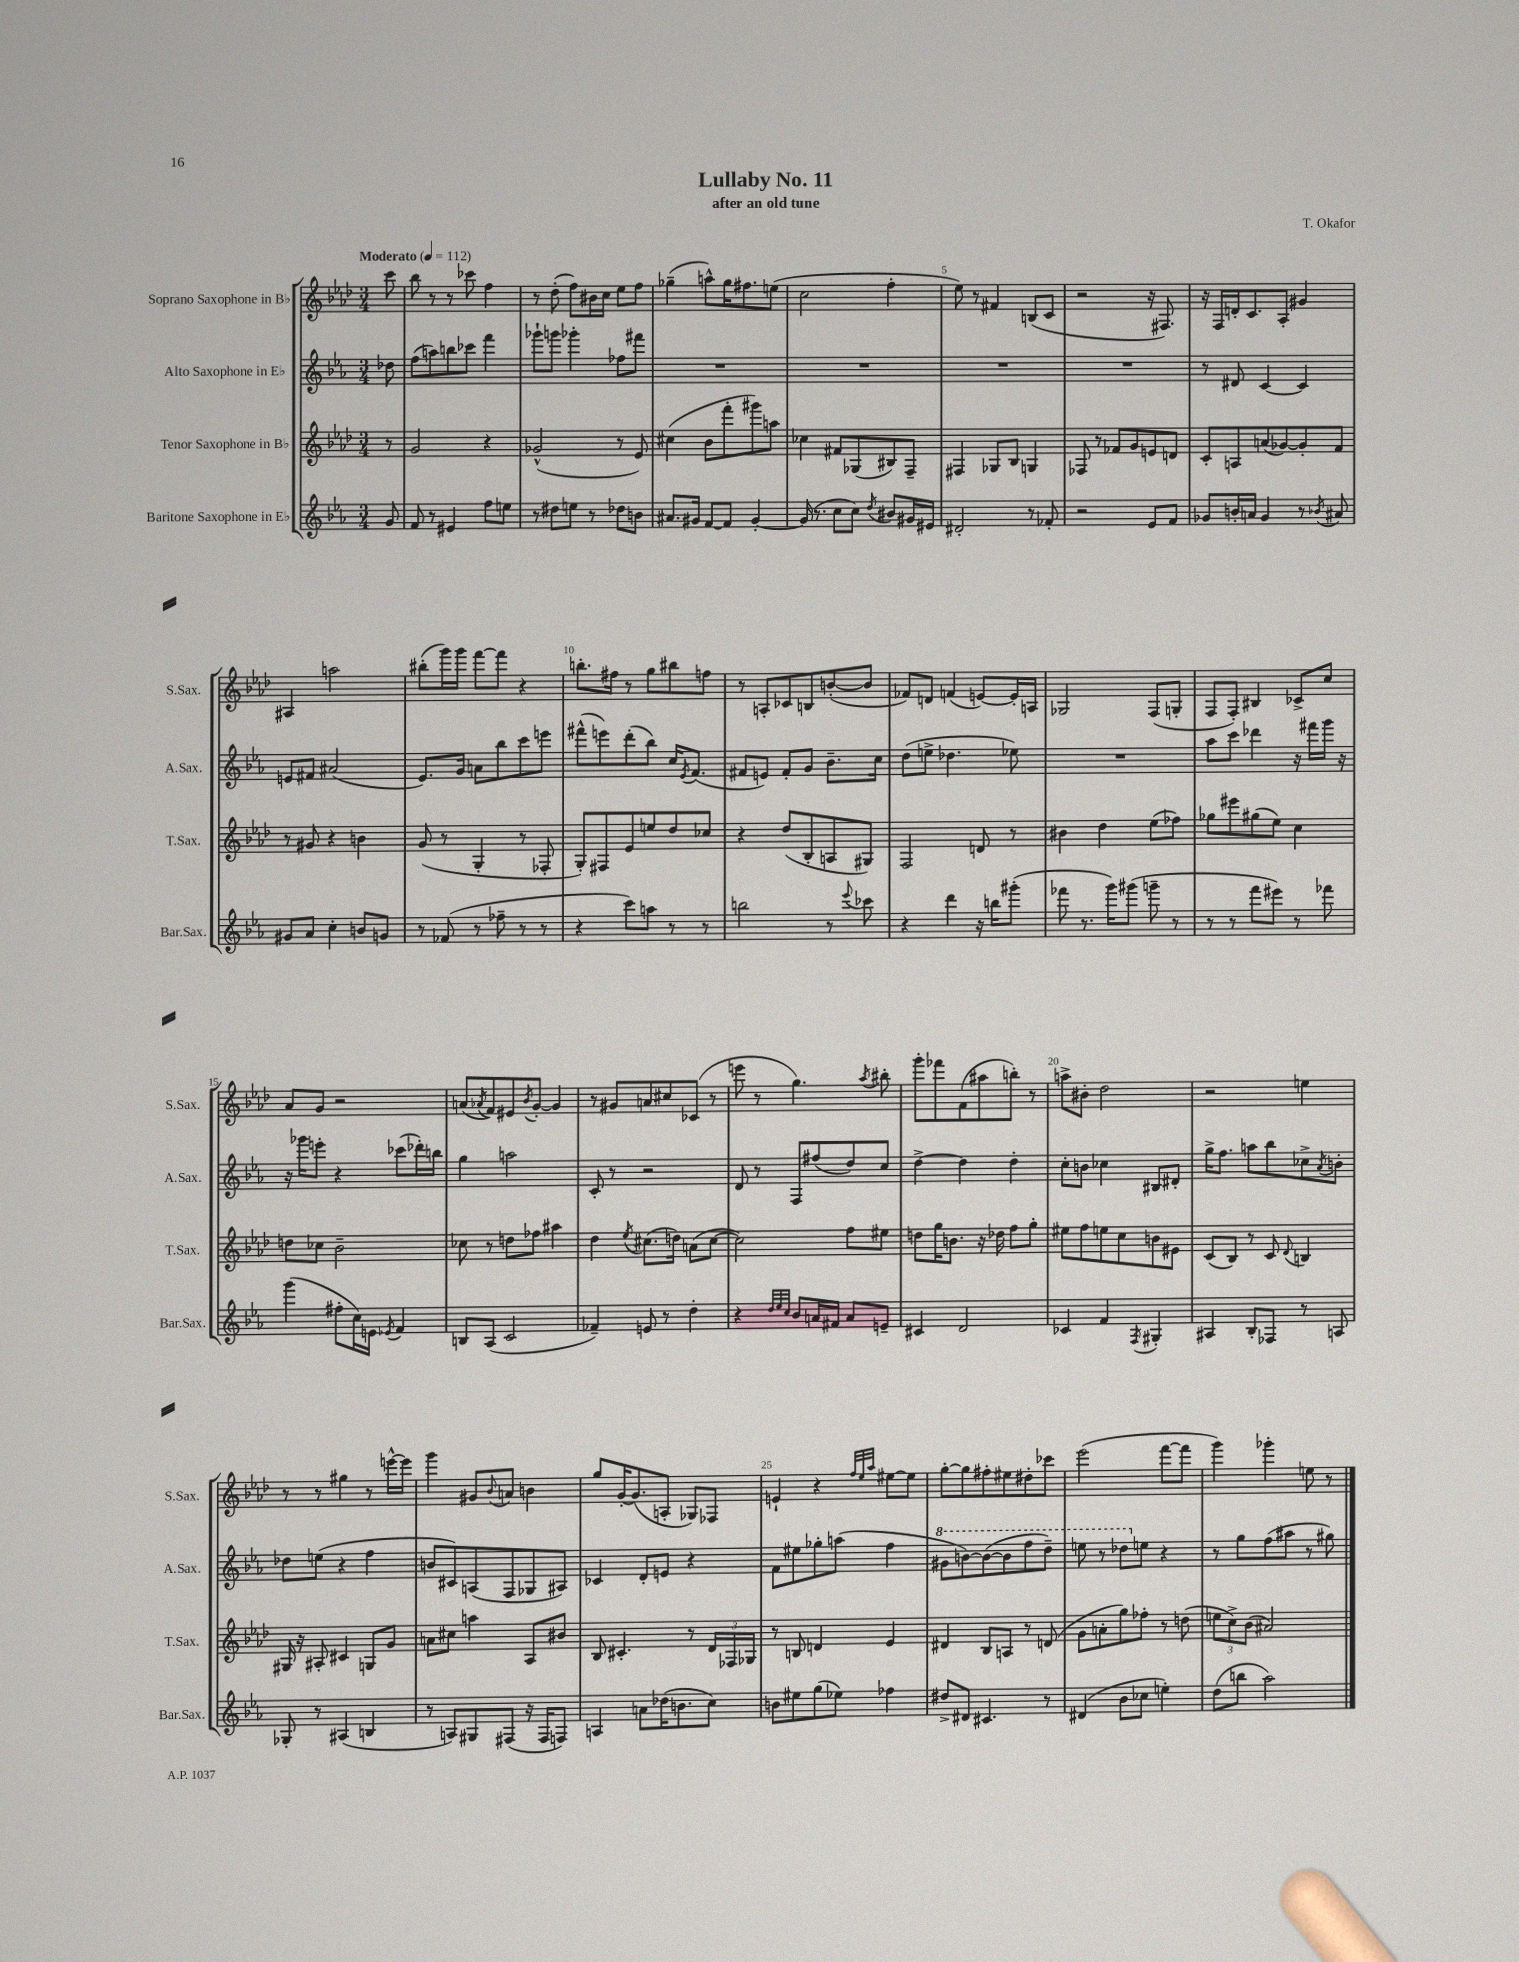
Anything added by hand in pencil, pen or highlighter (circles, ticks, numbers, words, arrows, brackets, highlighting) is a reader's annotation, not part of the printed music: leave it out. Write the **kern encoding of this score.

**kern	**kern	**kern	**kern
*part4	*part3	*part2	*part1
*staff4	*staff3	*staff2	*staff1
*I"Baritone Saxophone in E♭	*I"Tenor Saxophone in B♭	*I"Alto Saxophone in E♭	*I"Soprano Saxophone in B♭
*I'Bar.Sax.	*I'T.Sax.	*I'A.Sax.	*I'S.Sax.
*clefG2	*clefG2	*clefG2	*clefG2
*k[b-e-a-]	*k[b-e-a-d-]	*k[b-e-a-]	*k[b-e-a-d-]
*M3/4	*M3/4	*M3/4	*M3/4
*MM112	*MM112	*MM112	*MM112
=	=	=	=
!	!	!	!LO:TX:a:B:t=Moderato
8g/	8r	8dd-X\	8ccc\
=1	=1	=1	=1
8f/	2g/	(8ff\L	8bb-\
8r	.	8aan\)	8r
4e#X/	.	8bbn\	8r
.	.	8ccc-X\J	8ccc-X\
8ff\L	4r	4fff\	4ff\
8een\J	.	.	.
=2	=2	=2	=2
8r	(2g-X^^/	8ggg-X`\L	8r
8dd#X\L	.	8gggn\J	(8dd-'\
8een\J	.	4ggg-X'\	8ff\L)
8r	.	.	16b#X\L
.	.	.	16cc\JJ
8dd-X\L	8r	8ff-X\L	8ee-\L
8bn\J	8e-/)	8fff#X\J	8ff\J
=3	=3	=3	=3
8.a#X/L	(4cc#X\	2.r	(4gg-X~\
16g#X/Jk	.	.	.
[8f/L	8b-\L	.	8aan^^\L)
8f/J]	8fff'\	.	16gg-\K
.	.	.	8.ff#X\
[4g#'/	8ggg#X\)	.	.
.	8aan\J	.	(8een\J
=4	=4	=4	=4
(16g#/]	4cc-X\	2.r	2cc\
8.r	.	.	.
8cc\L	8f#X/L	.	.
8cc\J)	(8G-X/	.	.
8qdd/	.	.	.
8b#X/L	8B#X/)	.	4ff'\
16g#X/L	8F~/J	.	.
16e#X/JJ	.	.	.
=5	=5	=5	=5
2d#X'/	4F#X/	2.r	8ee-\)
.	.	.	8r
.	8G-X/L	.	4f#X/
.	8B-/J	.	.
8r	4Gn/	.	(8Bn/L
8f-X'/	.	.	8c/J
=6	=6	=6	=6
2r	8F-X/	2.r	2r
.	8r	.	.
.	8f-X/L	.	.
.	8g/	.	.
8e-/L	8en/	.	16r
.	.	.	8.F#X/)
8f/J	8dn/J	.	.
=7	=7	=7	=7
8g-X/L	8c'/L	8r	16r
.	.	.	16F/LL
16bn'/L	8An/	8d#X/	16dn'/J
16an/JJ	.	.	8.c/
4g-/	(8an/	[4c/	.
.	[8g-X/)	.	8A-'/J
8r	8g-'/]	4c/]	4g#X/
8qb-X/	.	.	.
8a#X/	8f/J	.	.
!!LO:LB:g=z
=8	=8	=8	=8
8g#X/L	8r	8en/L	4A#X/
8a-/J	8g#X/	8f#X/J	.
4cc'\	4r	(2a#X/	2aan\
8bn/L	4bn\	.	.
8gn/J	.	.	.
=9	=9	=9	=9
8r	(8g/	8.e-/L)	(8bb#X'\L
(8f-X/	8r	.	16ggg\L)
.	.	16g/Jk	16ggg\JJ
8r	4G'/	8an\L	[8fff\L
8ff-X~\	.	8bb-\	8fff\J]
8r	8r	8ccc\	4r
8r	8F-X'/	8eeen\J	.
=10	=10	=10	=10
4r	8G'/L)	(8fff#X^^\L	8.bbn'\L
.	8F#X/	8eeen\)	.
.	.	.	16ff#X\Jk
8ccc\L)	8e-/	(8ddd'\	8r
8aan\J	8een/	8bb-\J)	8gg\L
8r	8dd-/	16cc/KL	8bb#X\
.	.	8qe-/	.
.	.	(8.f/J	.
8r	8cc-X/J	.	8ffn\J
=11	=11	=11	=11
2bbn\	4r	8f#X/L	8r
.	.	8en/J)	8An'/L
.	(8dd-/L	8f#'/L	8c-X/
.	8B-'/	8g/J	8Bn/
8r	8An/	8.b-~\L	([8bn'/
8qqeee-/	.	.	.
8ccc-X\	8G#X/J)	.	8b/J]
.	.	16cc\Jk	.
=12	=12	=12	=12
4r	2F/	(8dd\L	8f-X/L)
.	.	8een^\J	8dn/J
4ddd\	.	4.dd-X\	(4fn/
16r	8dn/	.	[8en/L)
16bbn\KL	.	.	.
(8ggg#X'\J	8r	8ee-X\)	16e'/L]
.	.	.	16An/JJ
=13	=13	=13	=13
8fff-X\	4b#X\	2.r	2G-X/
8.r	.	.	.
.	4dd-\	.	.
16ggg\KL)	.	.	.
(8ggg#X\J	.	.	.
8gggn~\	(8ee-\L	.	(8F/L
8r	8ff-X\J)	.	8Gn'/J
=14	=14	=14	=14
8r	8gg-X\L	8aa-\L	8F/L
8r	8eee#X\	8ccc\J	8F'/J)
8fff\L	(8gg#X\	4ddd-X\	4B#X/
8eee#X\J)	8ee-\J)	.	.
8r	4cc\	16r	8c-X^/L
.	.	16fff#X\LL	.
8fff-X\	.	16ggg\JJ	8cc/J
.	.	16r	.
!!LO:LB:g=z
=15	=15	=15	=15
(4ggg\	8ddn\L	16r	8a-/L
.	.	16ggg-X\KL	.
.	8cc-X\J	8eeen'\J	8g/J
8ff#X'\L	2b-~\	4r	2r
16cc\L)	.	.	.
16en\JJ	.	.	.
8qe-X/	.	.	.
4f/	.	(8ccc-X\L	.
.	.	16ddd-X'\L)	.
.	.	16bbn\JJ	.
=16	=16	=16	=16
8Bn/L	8cc-X\	4gg\	(8an/L
.	.	.	8qa-X/
(8A-/J	8r	.	8f/)
2c/	8ddn\L	2aan\	8e#X/
.	.	.	8qb-/
.	8ff-X\J	.	[8g'/J
.	4aa#X\	.	4g/]
=17	=17	=17	=17
4f-X~/)	4dd-\	8c'/	8r
.	.	8r	8g#X/L
.	8qee-/	.	.
8en/	(8.cc#X\L	2r	8an/
8r	.	.	8cc#X/
.	16ddn\Jk)	.	.
4dd'\	(8an\L	.	(8c-X/J
.	[8cc#\J	.	8r
=18	=18	=18	=18
4r	2cc#\])	8d/	8eeen\
.	.	8r	8r
32qqdd/LLL	.	.	.
32qqee-/	.	.	.
32qqcc/JJJ	.	.	.
8b-/L	.	8F/L	4.gg\)
16an/L	.	(8ff#X/	.
16f#X/JJ	.	.	.
8a/L	8ff\L	8dd/)	.
.	.	.	8qaa-/
8en~/J	8ee#X\J	8cc/J	8bb#X'\
=19	=19	=19	=19
4c#X/	8ddn\L	[4dd^\	8ggg'\L
.	16gg\K	.	8fff-X\
.	8.bn\J	.	.
2d/	.	4dd\]	(8f\
.	16r	.	8aa#X\
.	16dd-X\	.	.
.	8ff\L	4dd'\	8bbn'\J)
.	8gg'\J	.	8r
=20	=20	=20	=20
4c-X/	8ee#X\L	8cc'\L	8aan^\L
.	8ff\	8bn\J	8b#X'\J
4f/	8een\	4cc-X\	2dd-\
.	8cc\	.	.
8qF/	.	.	.
4G#X'/	8bn\	8B#X/L	.
.	8e#X\J	8d#X'/J	.
=21	=21	=21	=21
4A#X/	(8c/L	16gg^\KL	2r
.	.	8.ff\J	.
.	8B-/J)	.	.
8B-'/L	8r	8aan\L	.
8F-X/J	8c/	8bb-\	.
.	8qqd-/	.	.
8r	4Bn/	8cc-X^\	4een\
.	.	8qa-/	.
8An/	.	8bn'\J	.
!!LO:LB:g=z
=22	=22	=22	=22
8G-X'/	16G#X/	8dd-X\L	8r
.	16r	.	.
8r	8A#X'/	(8een\J	8r
(4A#X/	4c#X/	4r	4gg#X\
4Bn/	8Gn/L	4ff\	8r
.	8g/J	.	[16eeen^^\LL
.	.	.	16eee\JJ]
=23	=23	=23	=23
8r	8an\L	8bn/L	4ggg\
8An/L)	8cc#X\J	8c#X/)	.
8G#X/	4aan\	(8An/	8g#X/L
.	.	.	8qqb-/
(8F#X/J	.	8F/	8an/J
16r	8A-/L	8G-X/	4bn\
16F#/KL	.	.	.
8Fn/J)	8b#X/J	8A#X/J)	.
=24	=24	=24	=24
4An/	8B-/	4c-X/	8gg/L
.	4.c#X'/	.	[16g'/K
.	.	.	(8.g/]
8an\L	.	8d'/L	.
(16dd-X\K	.	8en/J	8An'/J
8.bn\	.	.	.
.	8r	4r	8G-X/L)
8cc\J)	24d-/LL	.	8F-X/J
.	24F-X/	.	.
.	24G-X/JJ	.	.
=25	=25	=25	=25
8bn\L	8r	8f\L	4en`/
8ee#X\	8Bn/	8ee#X\	.
(8gg\	4dn/	8gg-X'\	4r
8ee-X\J)	.	(8aan\J	.
.	.	.	32qqff/LLL
.	.	.	32qqee-/
.	.	.	32qqaa-/JJJ
4ff-X\	4e-/	4ff\	[8ee#X\L
.	.	.	8ee#\J]
=26	=26	=26	=26
*	*	*8va	*
8dd#X^/L	4d#X/	8gg#X\L	[8gg'\L
8d#X/J	.	[8bbn\)	8gg\]
4.c#X/	8B-/L	(8bb\_	8ff#X'\
.	8An/J	8bb\]	8ee#X\
.	8r	8fff\	8dd#X'\
8r	(8dn/	8ddd~\J)	8ccc-X\J
=27	=27	=27	=27
(4d#X/	8g\L	8eeen\	(2eee-\
.	8an'\	8r	.
8b-\L	8gg\)	8ddd-X\L	.
*	*	*X8va	*
8cc-X\J	8ff-X'\J	8een\J	.
4een'\)	8r	4r	[8fff\L
.	(8ddn\	.	8fff\J]
=28	=28	=28	=28
(8dd\L	12een\L	8r	4ggg\)
.	12cc^\)	.	.
8bbn\J	.	8gg\L	.
.	(12b-\J	.	.
2aa-\)	2a#X/)	(8ff\	4ggg-X'\
.	.	8aa#X\J	.
.	.	8r	8een\
.	.	8gg#X\)	8r
==	==	==	==
*-	*-	*-	*-
